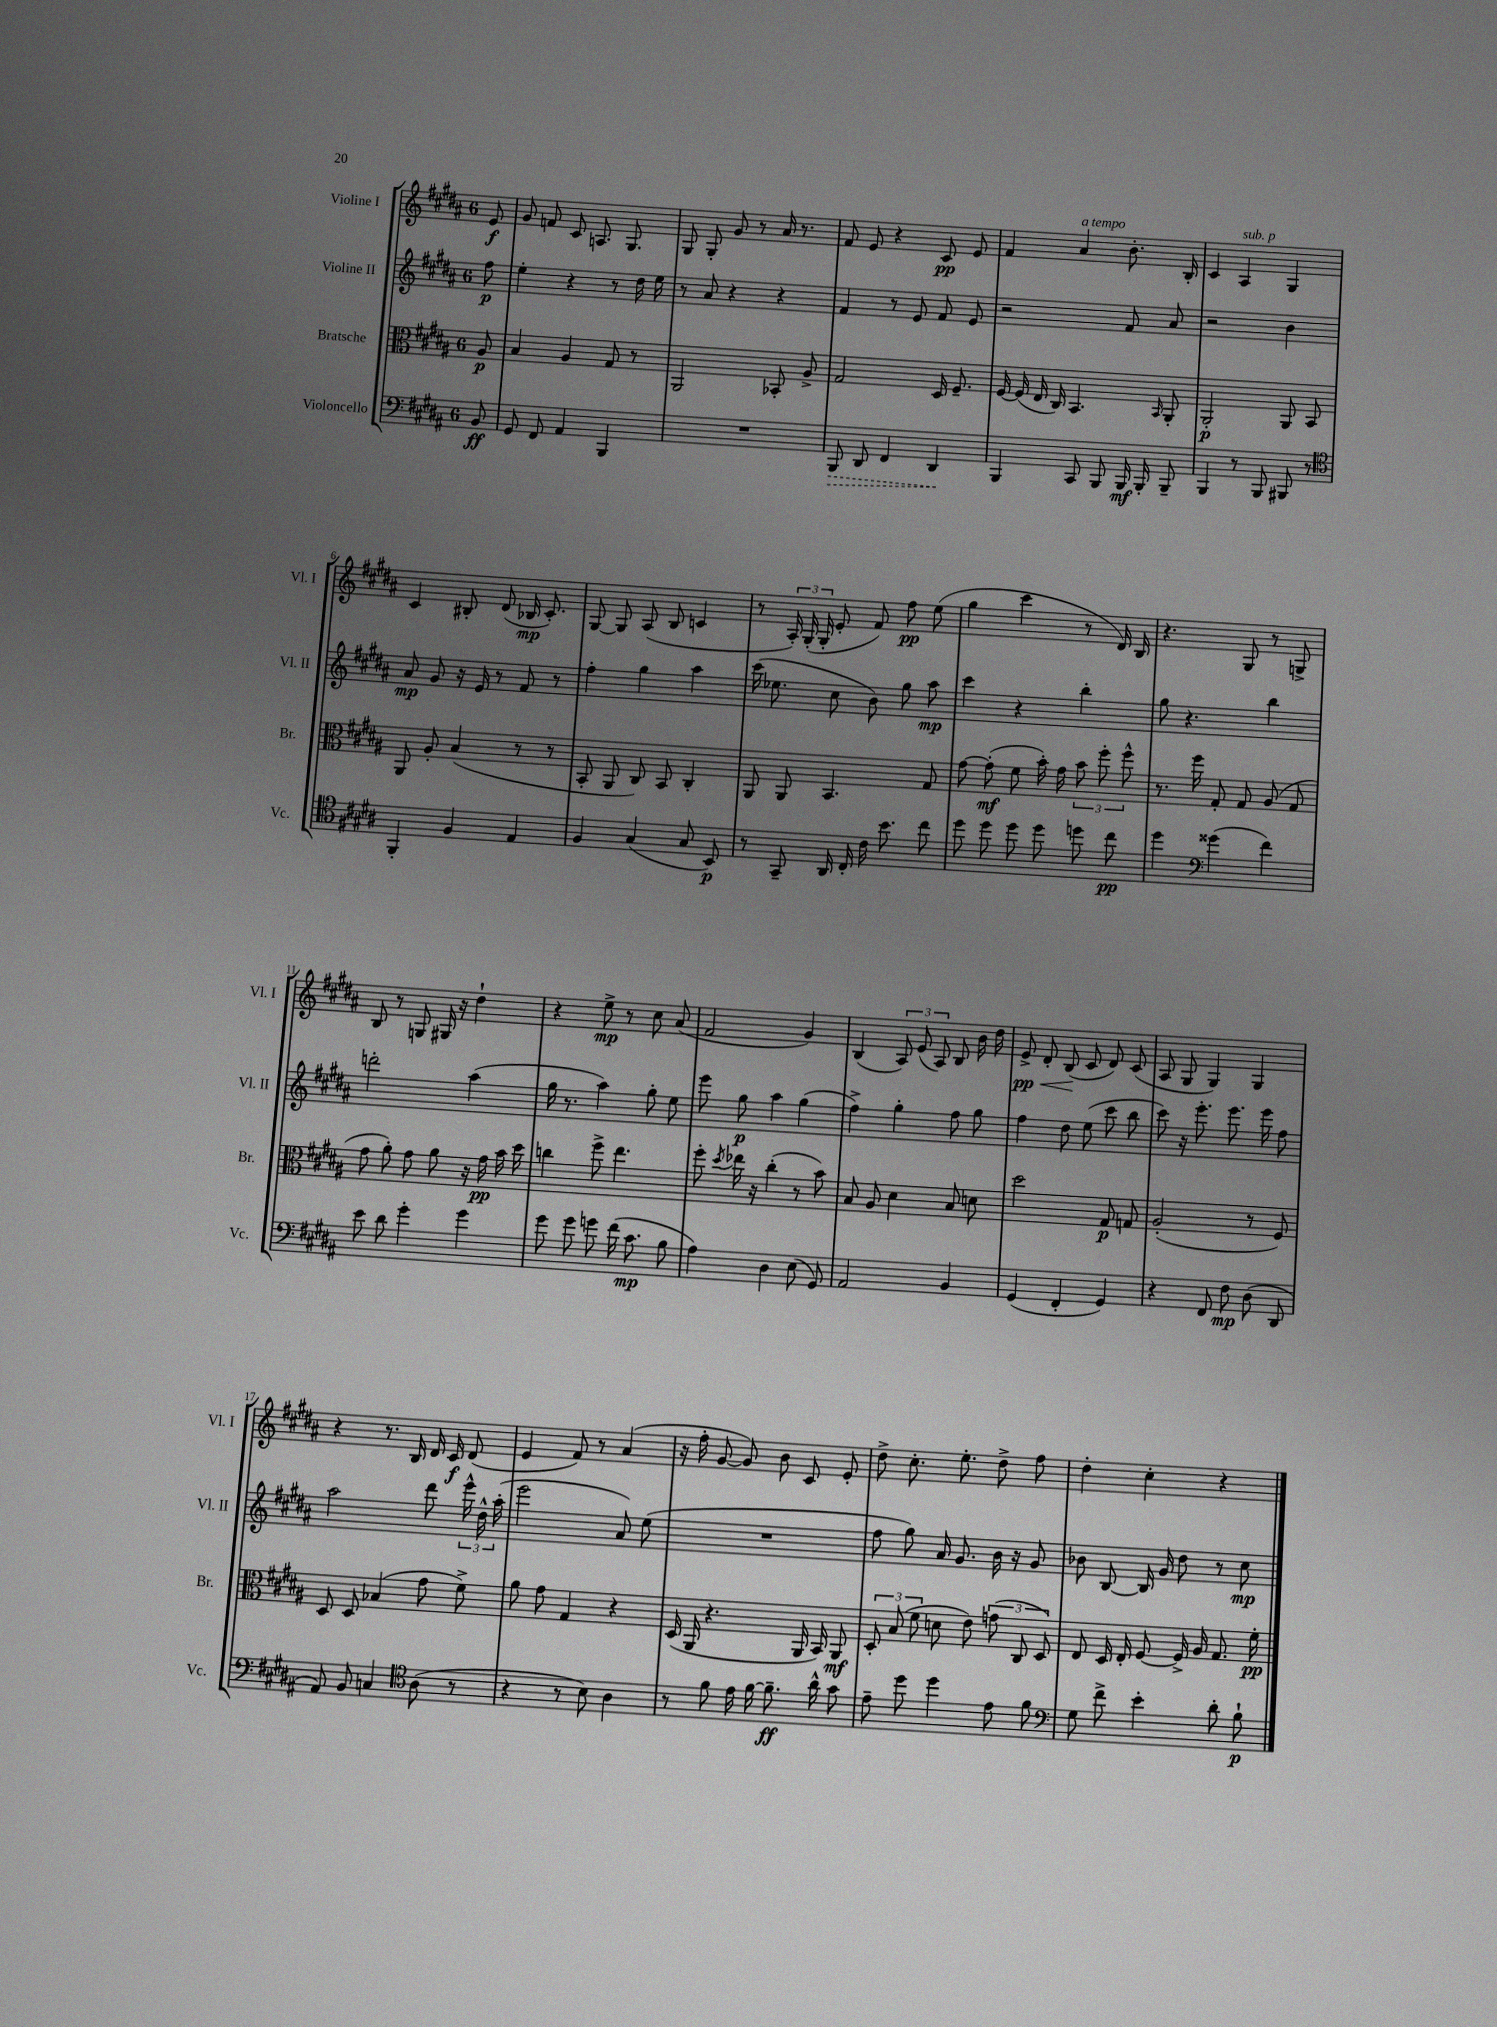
<<
\new StaffGroup <<
\new Staff = "s0" \with { instrumentName = "Violine I" shortInstrumentName = "Vl. I" } {
    \clef treble \key b \major \once \override Staff.TimeSignature.style = #'single-digit \time 6/8 \partial 8
    \autoBeamOff e'8\f |
    gis'8 f'8 cis'8 a8. gis8. |
    gis8 gis8-. gis'8 r8 ais'16 r8. |
    fis'8 e'8 r4 cis'8\pp e'8 |
    fis'4 ais'4^\markup { \italic "a tempo" } b'8.-. b16-. |
    cis'4 ais4^\markup { \italic "sub. p" } gis4 |
    cis'4 bis8-. dis'8( bes16\mp cis'8.-.) |
    gis8~ gis8 ais8( b8 c'4 |
    r8 \tuplet 3/2 { ais16-.) gis16-.( gis16-. } e'8-. fis'8) fis''8\pp e''8( |
    gis''4 cis'''4 r8 dis'16) b16 |
    r4. gis8 r8 g8-> |
    b8 r8 g8 gis16 r16 dis''4-! |
    r4 e''8->\mp r8 cis''8 ais'8( |
    fis'2 gis'4) |
    b4( \tuplet 3/2 { ais8) e'8( ais8) } b8 b'16 dis''16 |
    e'8->\pp\< dis'8-. b8\!( cis'8 dis'8) cis'8( |
    ais8 gis8 gis4) gis4 |
    r4 r8. b16 dis'16 cis'16\f dis'8( |
    e'4 fis'8) r8 ais'4( |
    r16 fis''16-. gis'8~ gis'8) b'8 cis'8 e'8-. |
    dis''8-> cis''8.-. e''8.-. dis''8-> fis''8 |
    dis''4-. cis''4-. r4 \bar "|." |
}
\new Staff = "s1" \with { instrumentName = "Violine II" shortInstrumentName = "Vl. II" } {
    \clef treble \key b \major \once \override Staff.TimeSignature.style = #'single-digit \time 6/8 \partial 8
    \autoBeamOff fis''8\p |
    e''4-. r4 r8 dis''16 e''16 |
    r8 ais'8 r4 r4 |
    fis'4 r8 e'8 fis'8 e'8 |
    r2 fis'8 ais'8 |
    r2 b'4 |
    ais'8\mp gis'8 r16 e'16 r8 fis'8 r8 |
    fis''4-. gis''4 ais''4 |
    cis'''16( ees''8. cis''8 b'8) gis''8 ais''8\mp |
    cis'''4 r4 b''4-. |
    gis''8 r4. b''4 |
    d'''2-. ais''4( |
    gis''16 r8. ais''4) gis''8-. e''8 |
    e'''8 gis''8\p ais''4 gis''4( |
    fis''4->) gis''4-. fis''8 gis''8 |
    fis''4 dis''8 e''8( cis'''8 b''8 |
    cis'''8) r16 e'''8.-. e'''8. e'''16 fis''8 |
    ais''2 dis'''8 \tuplet 3/2 { e'''16-^ dis''16-^ ais''16-.( } |
    e'''2 ais'8) e''8( |
    R2. |
    fis''8 gis''8) ais'16 gis'8. b'16 r16 gis'8 |
    bes'8 b8~ b16 gis'16 dis''8 r8 cis''8\mp \bar "|." |
}
\new Staff = "s2" \with { instrumentName = "Bratsche" shortInstrumentName = "Br." } {
    \clef alto \key b \major \once \override Staff.TimeSignature.style = #'single-digit \time 6/8 \partial 8
    \autoBeamOff ais8\p |
    b4 ais4 gis8 r8 |
    ais,2 bes,8-. ais8-> |
    gis2 dis16 fis8.-- |
    fis16~ fis16( e16 cis16) b,4. \grace { b,16 } ais,8-. |
    ais,2-.\p ais,8 b,8 |
    ais,8 ais8-. b4( r8 r8 |
    b,8-. ais,8 cis8) b,8 cis4-. |
    ais,8 ais,8 b,4. gis8 |
    gis'8~ gis'8-.\mf( fis'8 b'16-.) gis'16 \tuplet 3/2 { b'8 fis''8-. fis''8-^ } |
    r8. fis''16 gis8-. gis8 ais8( gis8 |
    gis'8 ais'8-.) gis'8 ais'8 r16 gis'16\pp b'16 dis''16 |
    c''4 fis''8-> e''4. |
    fis''8-. \acciaccatura { dis''8 } ees''16 r16 cis''4-.( r8 b'8) |
    b8 ais8 dis'4 b8 d'8 |
    dis''2 gis8\p g8 |
    ais2-.( r8 fis8) |
    dis8 dis8 bes4( gis'8 fis'8->) |
    ais'8 gis'8 gis4 r4 |
    dis16( ais,16 r4. ais,16 b,16) ais,8\mf |
    \tuplet 3/2 { dis8-. b8( fis'8 } d'8 e'8) \tuplet 3/2 { g'8( cis8 dis8) } |
    e8 dis16 e16-. fis8~ fis16-> ais16 gis8. fis'16-.\pp \bar "|." |
}
\new Staff = "s3" \with { instrumentName = "Violoncello" shortInstrumentName = "Vc." } {
    \clef bass \key b \major \once \override Staff.TimeSignature.style = #'single-digit \time 6/8 \partial 8
    \autoBeamOff b,8\ff |
    gis,8 fis,8 ais,4 b,,4 |
    R2. |
    \once \override Hairpin.style = #'dashed-line b,,8\> dis,8 fis,4 dis,4\! |
    b,,4 cis,8 b,,8 b,,16\mf b,,16-. b,,8-- |
    b,,4 r8 b,,8 bis,,8 r8 |
    \clef tenor fis,4-. fis4 e4 |
    fis4 gis4( gis8 b,8\p) |
    r8 gis,8-- ais,16 cis16-. cis'16 b'8. cis''8 |
    dis''8 dis''8 dis''8 dis''8 d''8 cis''8\pp |
    dis''4 \clef bass gisis'4( fis'4) |
    e'8 dis'8 gis'4-. gis'4 |
    gis'8 gis'8 g'8 fis'16( cis'8.\mp b8 |
    ais4) dis4 e8( gis,8) |
    ais,2 b,4 |
    gis,4( fis,4-. gis,4) |
    r4 fis,8 fis8\mp dis8( dis,8 |
    ais,8) b,8 c4 \clef tenor ais8( r8 |
    r4 r8 b8) ais4 |
    r8 fis'8 e'16 fis'16~ fis'8.--\ff ais'16-^ gis'8 |
    e'8-- dis''8 dis''4 e'8 fis'8 |
    \clef bass gis8 fis'8-> e'4-. dis'8-. b8-!\p \bar "|." |
}
>>
>>
